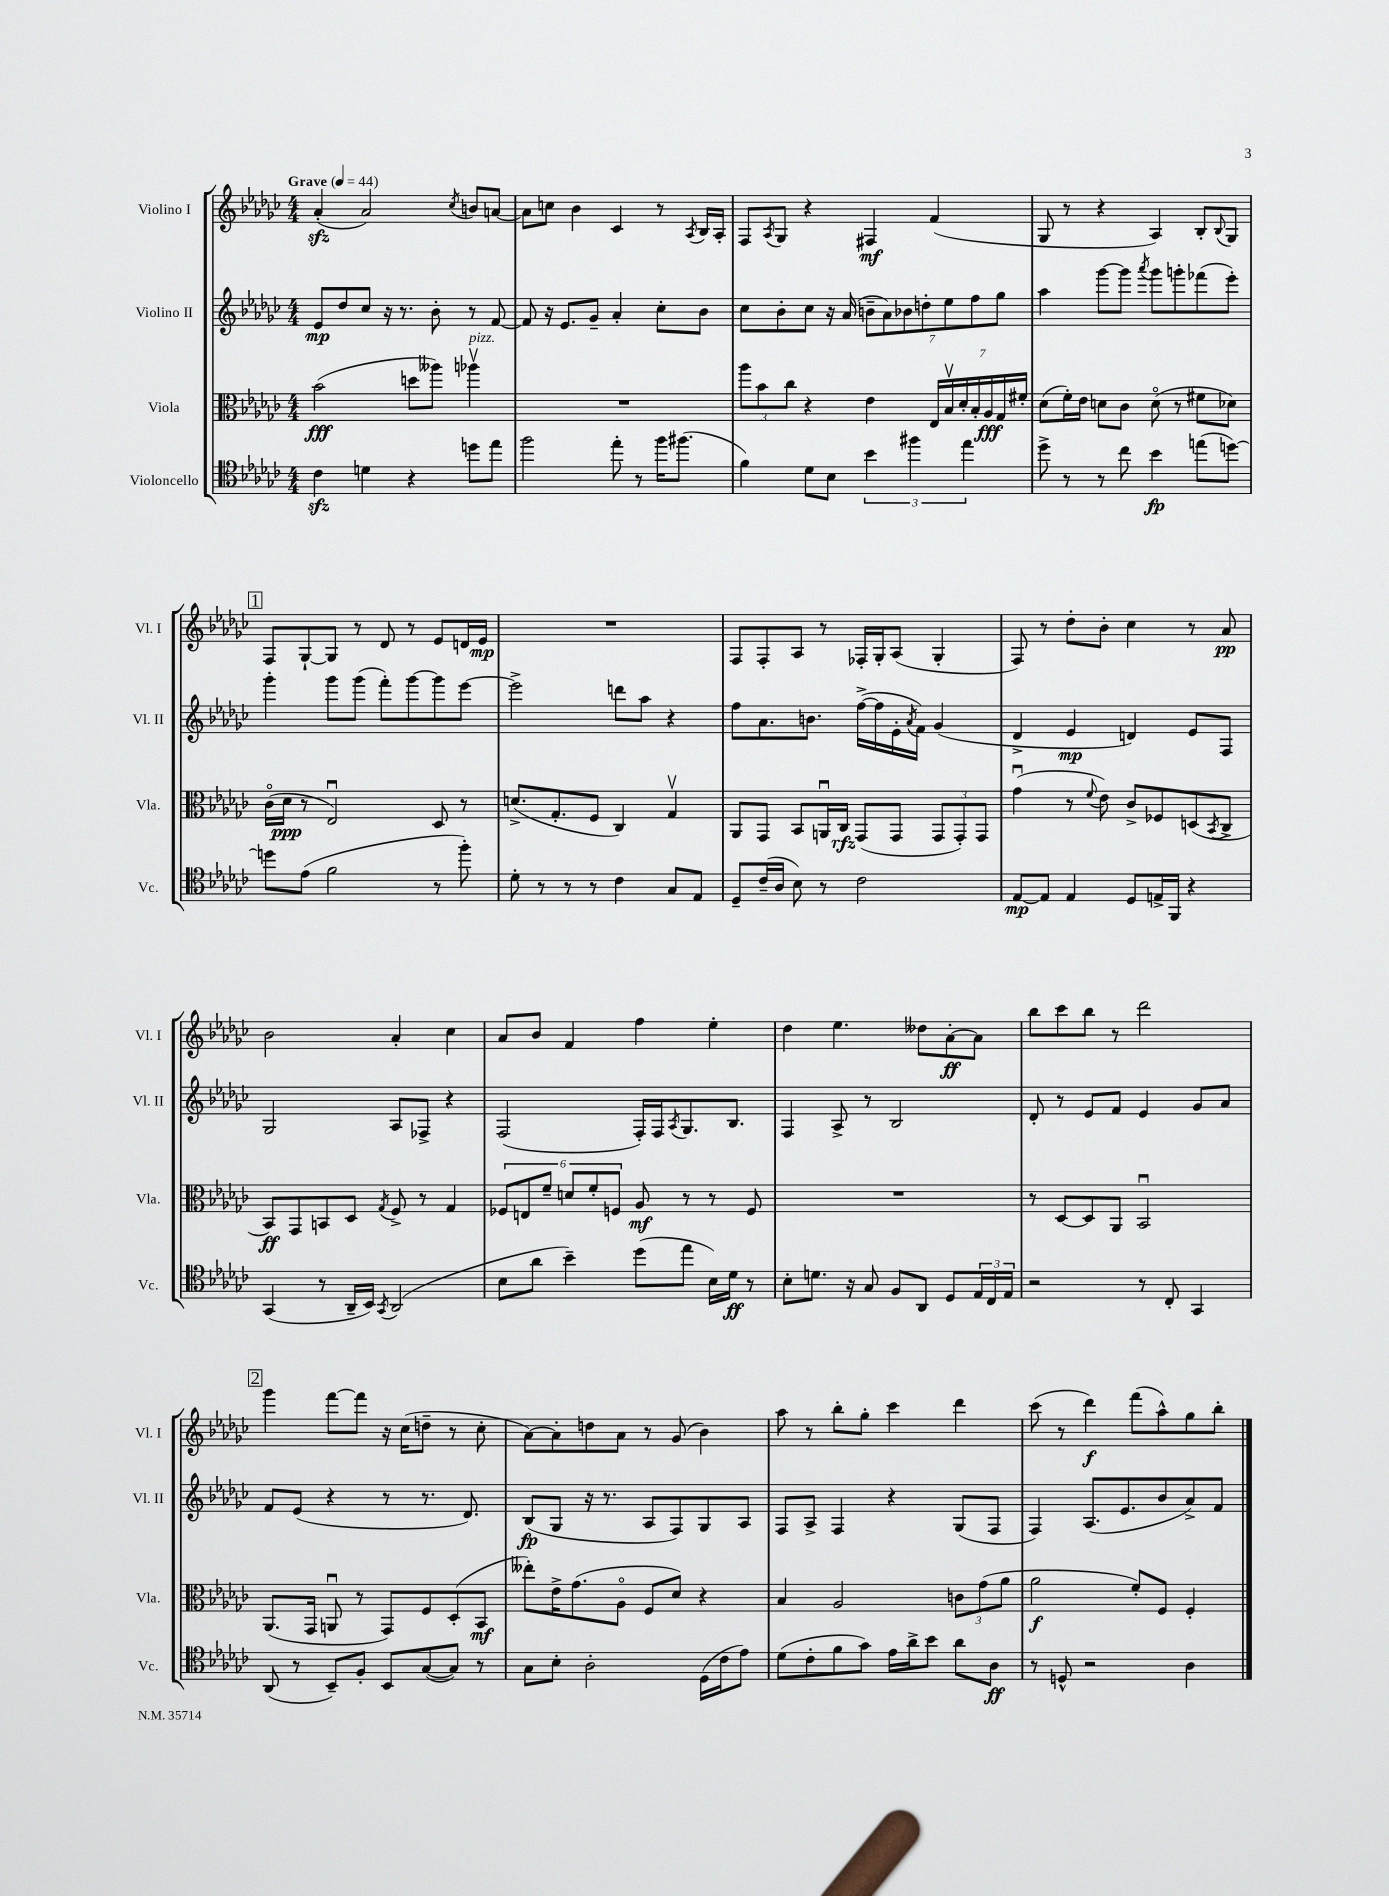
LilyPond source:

<<
\new StaffGroup <<
\new Staff = "s0" \with { instrumentName = "Violino I" shortInstrumentName = "Vl. I" } {
    \clef treble \key ges \major \numericTimeSignature \time 4/4 \tempo "Grave" 4 = 44
    aes'4-.\sfz( aes'2) \acciaccatura { ces''8 } b'8 a'8~ |
    a'8 c''8 bes'4 ces'4 r8 \acciaccatura { aes8 } bes16 aes16-. |
    f8 \acciaccatura { aes8 } ges8 r4 fis4\mf f'4( |
    ges8 r8 r4 aes4) bes8-. \appoggiatura { bes8 } ges8 |
    \mark \markup { \box "1" } f8 ges8~-! ges8 r8 des'8 r8 ees'8 d'16 ees'16\mp |
    R1 |
    f8 f8-. aes8 r8 fes16-. ges16-. aes8( ges4-. |
    f8) r8 des''8-. bes'8-. ces''4 r8 aes'8\pp |
    bes'2 aes'4-. ces''4 |
    aes'8 bes'8 f'4 f''4 ees''4-. |
    des''4 ees''4. deses''8 aes'8~-.\ff aes'8 |
    bes''8 ces'''8 bes''8 r8 des'''2 |
    \mark \markup { \box "2" } ges'''4 f'''8~ f'''8 r16 ces''16( d''8-- r8 ces''8-. |
    aes'8~) aes'8-. d''8 aes'8 r8 ges'8( bes'4) |
    aes''8 r8 bes''8-. ges''8-. ces'''4 des'''4 |
    ces'''8( r8 des'''4\f) f'''8( aes''8-^) ges''8 bes''8-. \bar "|." |
}
\new Staff = "s1" \with { instrumentName = "Violino II" shortInstrumentName = "Vl. II" } {
    \clef treble \key ges \major \numericTimeSignature \time 4/4
    ees'8\mp des''8 ces''8 r16 r8. bes'8-. r8 f'8~ |
    f'8 r16 ees'8. ges'8-- aes'4-. ces''8-. bes'8 |
    ces''8 bes'8-. ces''8 r16 aes'16( \tuplet 7/4 { b'8-- aes'8) bes'8 d''8-. ees''8 f''8 ges''8 } |
    aes''4 ges'''8~ ges'''8 \acciaccatura { aes'''8 } ges'''8 g'''8-. fes'''8( ees'''8-.) |
    \mark \markup { \box "1" } ges'''4-. ges'''8 ges'''8( f'''8-.) ges'''8~ ges'''8 ees'''8~ |
    ees'''2-> d'''8 aes''8 r4 |
    f''8 aes'8. b'8. f''16~->( f''16 ees'16-. \acciaccatura { aes'8 } f'16) ges'4( |
    des'4-> ees'4\mp d'4) ees'8 f8 |
    ges2 aes8 fes8-> r4 |
    f2( f16-.) f16 \acciaccatura { aes8 } ges8. bes8. |
    f4 aes8-> r8 bes2 |
    des'8-. r8 ees'8 f'8 ees'4 ges'8 aes'8 |
    \mark \markup { \box "2" } f'8 ees'8( r4 r8 r8. des'8.) |
    bes8\fp( ges8 r16 r8. aes8 f8) ges8 aes8 |
    f8 aes8-> f4 r4 ges8( f8 |
    f4) aes8.( ees'8. bes'8 aes'8->) f'8 \bar "|." |
}
\new Staff = "s2" \with { instrumentName = "Viola" shortInstrumentName = "Vla." } {
    \clef alto \key ges \major \numericTimeSignature \time 4/4
    bes'2\fff( d''8 aeses''8) aes''4\upbow^\markup { \italic "pizz." } |
    R1 |
    \tuplet 3/2 { aes''8 bes'8 ces''8 } r4 ees'4 \tuplet 7/4 { ees16 bes16\upbow des'16-. bes16-. aes16\fff ges16 fis'16-. } |
    des'8( f'16-.) ees'16 d'8 ces'8 d'8\flageolet( r8 fis'8 des'8) |
    \mark \markup { \box "1" } ces'16\flageolet( des'16\ppp r8 ees2\downbow) des8 r8 |
    d'8.->( ges8.-. f8 ces4) ges4\upbow |
    aes,8 ges,8 bes,8 a,16\downbow ces16\rfz ges,8( ges,8 \tuplet 3/2 { ges,8 ges,8-.) ges,8 } |
    ges'4\downbow( r8 \appoggiatura { f'8 } ees'8) ces'8-> fes8 d8( \acciaccatura { bes,8 } ces8-> |
    bes,8\ff) ges,8 b,8 des8 \acciaccatura { ges8 } f8-> r8 ges4 |
    \tuplet 6/4 { fes8 e8 f'8-- d'8 f'8-. f8 } aes8\mf r8 r8 f8 |
    R1 |
    r8 des8~ des8 aes,8 bes,2\downbow |
    \mark \markup { \box "2" } aes,8.( ges,16 a,8\downbow r8 ges,8) f8 des8-.( bes,8\mf |
    eeses''8-.) ees'16-> ges'8.( aes8\flageolet f8 des'8) r4 |
    bes4 aes2 \tuplet 3/2 { c'8 ges'8( aes'8 } |
    aes'2\f f'8-.) f8 f4-. \bar "|." |
}
\new Staff = "s3" \with { instrumentName = "Violoncello" shortInstrumentName = "Vc." } {
    \clef tenor \key ges \major \numericTimeSignature \time 4/4
    ces'4\sfz d'4 r4 d''8 ees''8 |
    f''2 ees''8-. r8 f''16 fis''8.( |
    f'4) des'8 bes8 \tuplet 3/2 { bes'4 fis''4 ees''4 } |
    des''8-> r8 r8 ces''8 bes'4\fp e''8( d''8~) |
    \mark \markup { \box "1" } d''8 ees'8( f'2 r8 f''8-.) |
    des'8-. r8 r8 r8 ces'4 ges8 ees8 |
    des8-- ces'16--( aes16 bes8) r8 ces'2 |
    ees8~\mp ees8 ees4 des8 e16-> f,16 r4 |
    ges,4( r8 aes,16-- bes,16) \acciaccatura { ges,8 } aes,2( |
    bes8 aes'8 bes'4--) des''8( ees''8 bes16) des'16\ff r8 |
    bes8-. d'8. r16 ges8 f8 aes,8 des8 \tuplet 3/2 { ees16 ces16 ees16 } |
    r2 r8 ces8-. ges,4 |
    \mark \markup { \box "2" } aes,8( r8 bes,8--) f8-. bes,8 ges8~( ges8) r8 |
    ges8 bes8-. aes2-. des16( ces'16 ees'8) |
    des'8( ces'8-. f'8 ges'8) ees'16 aes'16-> bes'8 aes'8 aes8\ff |
    r8 d8-^ r2 aes4 \bar "|." |
}
>>
>>
\layout { \context { \Score \remove "Bar_number_engraver" } }
